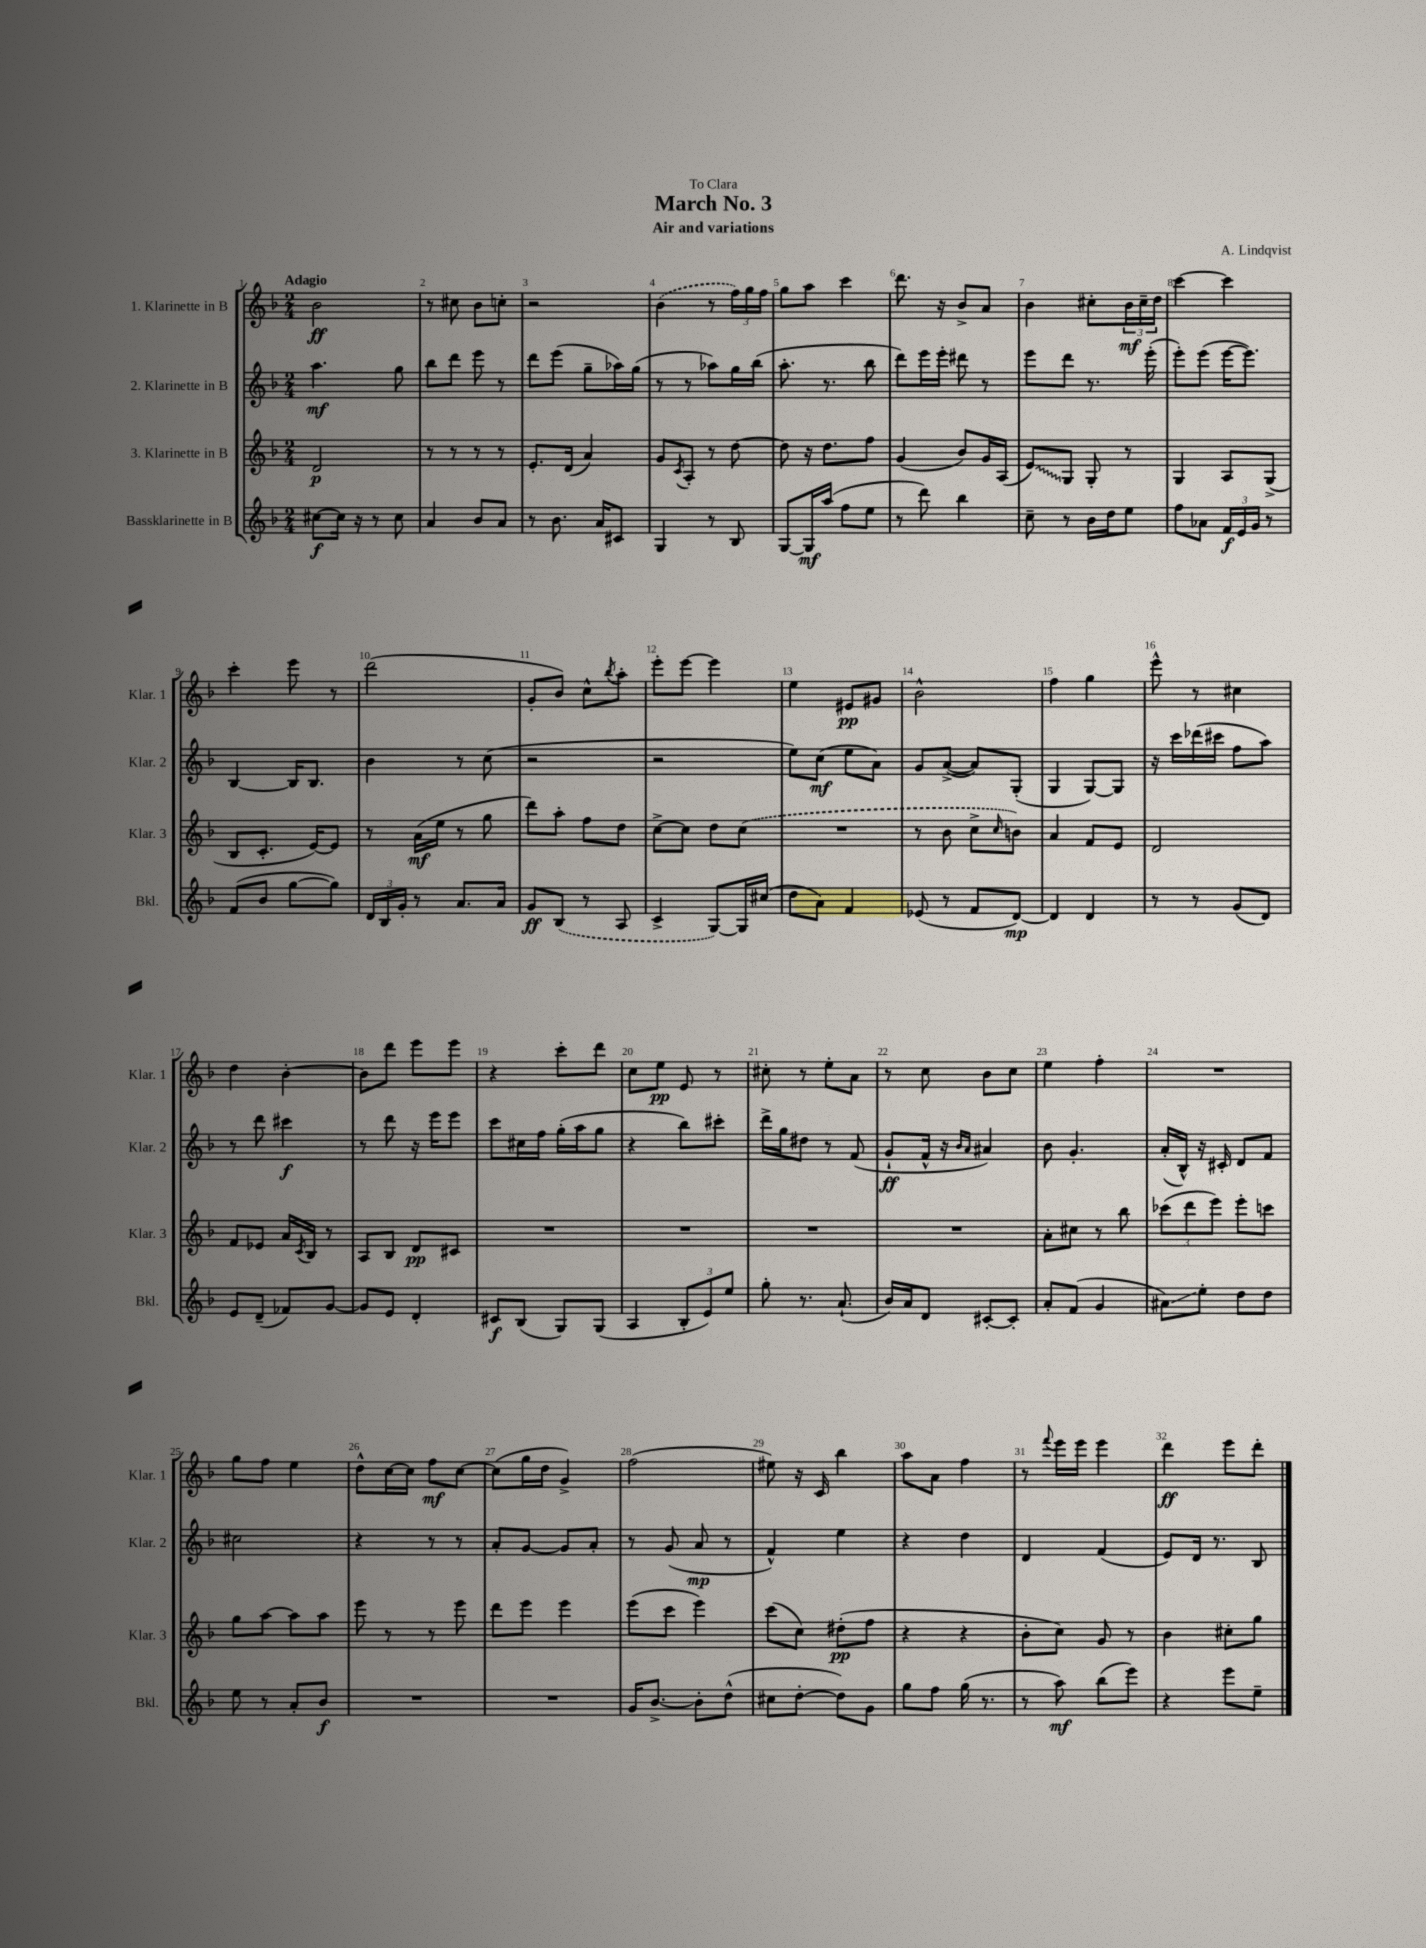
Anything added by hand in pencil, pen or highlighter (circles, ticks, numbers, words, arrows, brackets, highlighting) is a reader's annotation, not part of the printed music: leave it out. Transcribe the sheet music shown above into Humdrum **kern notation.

**kern	**kern	**kern	**kern
*staff4	*staff3	*staff2	*staff1
*clefG2	*clefG2	*clefG2	*clefG2
*k[b-]	*k[b-]	*k[b-]	*k[b-]
*M2/4	*M2/4	*M2/4	*M2/4
[8cc#\L	2d/	4.aa\	2b-\
16cc#\]Jk	.	.	.
16r	.	.	.
8r	.	.	.
8cc#\	.	8gg\	.
=	=	=	=
4a/	8r	8bb-\L	8r
.	8r	8ddd\J	8cc#\
8b-/L	8r	8eee\	8b-\L
8a/J	8r	8r	8cc'\J
=	=	=	=
8r	8.e'/L	8ddd\L	2r
8.b-\	.	(8eee\J	.
.	(16d/Jk	.	.
.	4a/)	8gg~\L	.
16a/LK	.	.	.
8c#/J	.	16aa-\L)	.
.	.	(16gg\JJ	.
=	=	=	=
4G/	8g/L	8r	(4b-\
.	8qc/	.	.
.	8A'/J	8r	.
8r	8r	8aa-\L)	8r
8B-/	[8dd\	16gg\L	24ff\LL)
.	.	.	24gg\
.	.	(16bb-\JJ	.
.	.	.	24ff\JJ
=	=	=	=
[8G/L	8dd\]	8.aa'\	8gg\L
16G/]L	16r	.	8aa\J
(16aa/JJ	8.dd\L	8.r	.
8ff\L	.	.	4ccc\
8ee\J	8ff\J	8bb-\	.
=	=	=	=
8r	(4g/	8ddd\L)	8.ddd\
8ddd\)	.	16eee\L	.
.	.	16eee'\JJ	16r
4bb-\	8b-/L)	8ddd#\	8b-^/L
.	16g/L	8r	8a/J
.	(16A/JJ	.	.
=	=	=	=
8cc~\	8e/L)	8eee\L	4b-\
8r	8G/J	8ddd\J	.
16b-\LL	8G'/	8.r	8cc#'\L
16dd\J	.	.	.
8ee\J	8r	.	24b-\L
.	.	.	24cc#~\
.	.	(16eee'\	.
.	.	.	24dd\JJ
=	=	=	=
8ff\L	4G/	8eee'\L)	[4ccc\
8a-\J	.	(8eee\J	.
24f/LL	8A/L	[16eee\LK	4ccc\]
24e/	.	.	.
.	.	8.eee\]J)	.
24g/JJ	.	.	.
8r	(8G^/J	.	.
=	=	=	=
(8f/L	8B-/L	[4B-/	4ccc'\
8b-/J	8.c'/J	.	.
[8gg\L	.	16B-/]LK	8eee\
.	[16e/LK)	8.B-/J	.
8gg\]J)	8e/]J	.	8r
=	=	=	=
24d/LL	8r	4b-\	(2ddd\
24B-/	.	.	.
24g'/JJ	.	.	.
8r	(16a\LL	.	.
.	16ee\JJ	.	.
8.a/L	8r	8r	.
.	8gg\	(8cc\	.
16a/Jk	.	.	.
=	=	=	=
8g/L	8ddd\L)	2r	8g'/L
(8B-/J	8aa'\J	.	8b-/J)
8r	8ff\L	.	8cc^^\L
.	.	.	8qbb-/
8A/	8dd\J	.	8aa'\J
=	=	=	=
4c^/	[8cc^\L	2r	8eee'\L
.	8cc\]J	.	[8eee\J
[8G/L)	8dd\L	.	4eee\]
16G/]L	(8cc\J	.	.
(16cc#/JJ	.	.	.
=	=	=	=
8dd\L	2r	8ee\L)	4ee\
8a\J)	.	(8cc\J	.
4f/	.	8ee\L	8e#/L
.	.	8a\J)	8g#/J
=	=	=	=
(8e-/	8r	8g/L	2b-^^\
8r	8b-\	([8a^/J	.
8f/L	8cc^\L	8a/]L)	.
.	16qqcc/	.	.
[8d/J)	8b\J)	(8G'/J	.
=	=	=	=
4d/]	4a/	4G/	4ff\
4d/	8f/L	[8G/L)	4gg\
.	8e/J	8G/]J	.
=	=	=	=
8r	2d/	16r	8eee^^\
.	.	16ccc\LL	.
8r	.	(16ddd-\	8r
.	.	16ccc#\JJ	.
(8g/L	.	8ff\L	4cc#\
8d/J)	.	8aa\J)	.
=	=	=	=
8e/L	8f/L	8r	4dd\
(8d~/J	8e-/J	8ddd\	.
8f-/L)	16a/LL	4ccc#\	[4b-'\
.	8qc/	.	.
.	16B-/JJ	.	.
[8g/J	8r	.	.
=	=	=	=
8g/]L	8A/L	8r	8b-\]L
8e/J	8B-/J	8ddd\	8ddd\J
4d'/	8d/L	16r	8eee\L
.	.	16eee\LK	.
.	8c#/J	8eee\J	8eee\J
=	=	=	=
8c#/L	2r	8ccc\L	4r
(8B-/J	.	16cc#\L	.
.	.	16ff\JJ	.
8G/L)	.	(16gg'\LL	8ccc'\L
.	.	16aa\J	.
(8G/J	.	8gg\J	8ddd\J
=	=	=	=
4A/	2r	4r	8cc\L
.	.	.	8ee\J
12B-'/L	.	8bb-\L)	8e/
12e/)	.	.	.
.	.	8ccc#'\J	8r
12ee/J	.	.	.
=	=	=	=
8gg'\	2r	16ddd^\LL	8cc#'\
.	.	16gg\J	.
8.r	.	8dd#\J	8r
.	.	8r	8ee'\L
(8.a`/	.	.	.
.	.	(8f/	8a\J
=	=	=	=
16b-/LL)	2r	8g`/L	8r
16a/J	.	.	.
8d/J	.	16f^^/Jk	8cc\
.	.	16r	.
.	.	16qqb-/LL	.
.	.	16qqa/JJ	.
[8c#'/L	.	4a#/)	8b-\L
8c#'/]J	.	.	8cc\J
=	=	=	=
8a'/L	8a'\L	8b-\	4ee\
(8f/J	8cc#\J	4.g'/	.
4g/	8r	.	4ff'\
.	8bb-\	.	.
=	=	=	=
8a#\L)	(12ccc-\L	(16a'/LL	2r
.	.	16B-^^/JJ)	.
.	12ddd\	.	.
8ee'\J	.	16r	.
.	12eee\J)	.	.
.	.	16c#'/	.
8dd\L	8eee'\L	8d/L	.
8dd\J	8ccc\J	8f/J	.
=	=	=	=
8ee\	8gg\L	2cc#\	8gg\L
8r	[8aa\J	.	8ff\J
8a'/L	8aa\]L	.	4ee\
8b-/J	8aa\J	.	.
=	=	=	=
2r	8eee\	4r	8dd^^\L
.	8r	.	[16cc\L
.	.	.	16cc\]JJ
.	8r	8r	8ff\L
.	8eee\	8r	[8cc\J
=	=	=	=
2r	8ddd\L	8a'/L	(8cc\]L
.	8eee\J	[8g/J	16gg\L
.	.	.	16dd\JJ
.	4eee\	8g/]L	4g^/)
.	.	8a'/J	.
=	=	=	=
16g/LK	(8eee\L	8r	(2ff\
[8.b-^/J	.	.	.
.	8ccc\J	(8g/	.
8b-'\]L	4eee\)	8a/	.
(8dd^^\J	.	8r	.
=	=	=	=
8cc#\L	(8ccc\L	4f^^/)	8ee#\)
[8dd'\J	8cc\J)	.	16r
.	.	.	16c/
8dd\]L)	(8dd#'\L	4ee\	4bb-\
8g\J	8ff\J	.	.
=	=	=	=
8gg\L	4r	4r	8aa\L
8ff\J	.	.	8a\J
(16gg\	4r	4dd\	4ff\
8.r	.	.	.
=	=	=	=
8r	8b-'\L	4d/	8r
.	.	.	8qqfff/
8aa\)	8cc\J)	.	16eee\LL
.	.	.	16eee\JJ
(8bb-\L	8g/	(4f/	4eee\
8eee\J)	8r	.	.
=	=	=	=
4r	4b-\	8e/L)	4ddd\
.	.	16d/Jk	.
.	.	8.r	.
8eee\L	8cc#'\L	.	8eee\L
8ee~\J	8gg\J	8B-/	8ddd'\J
==	==	==	==
*-	*-	*-	*-
